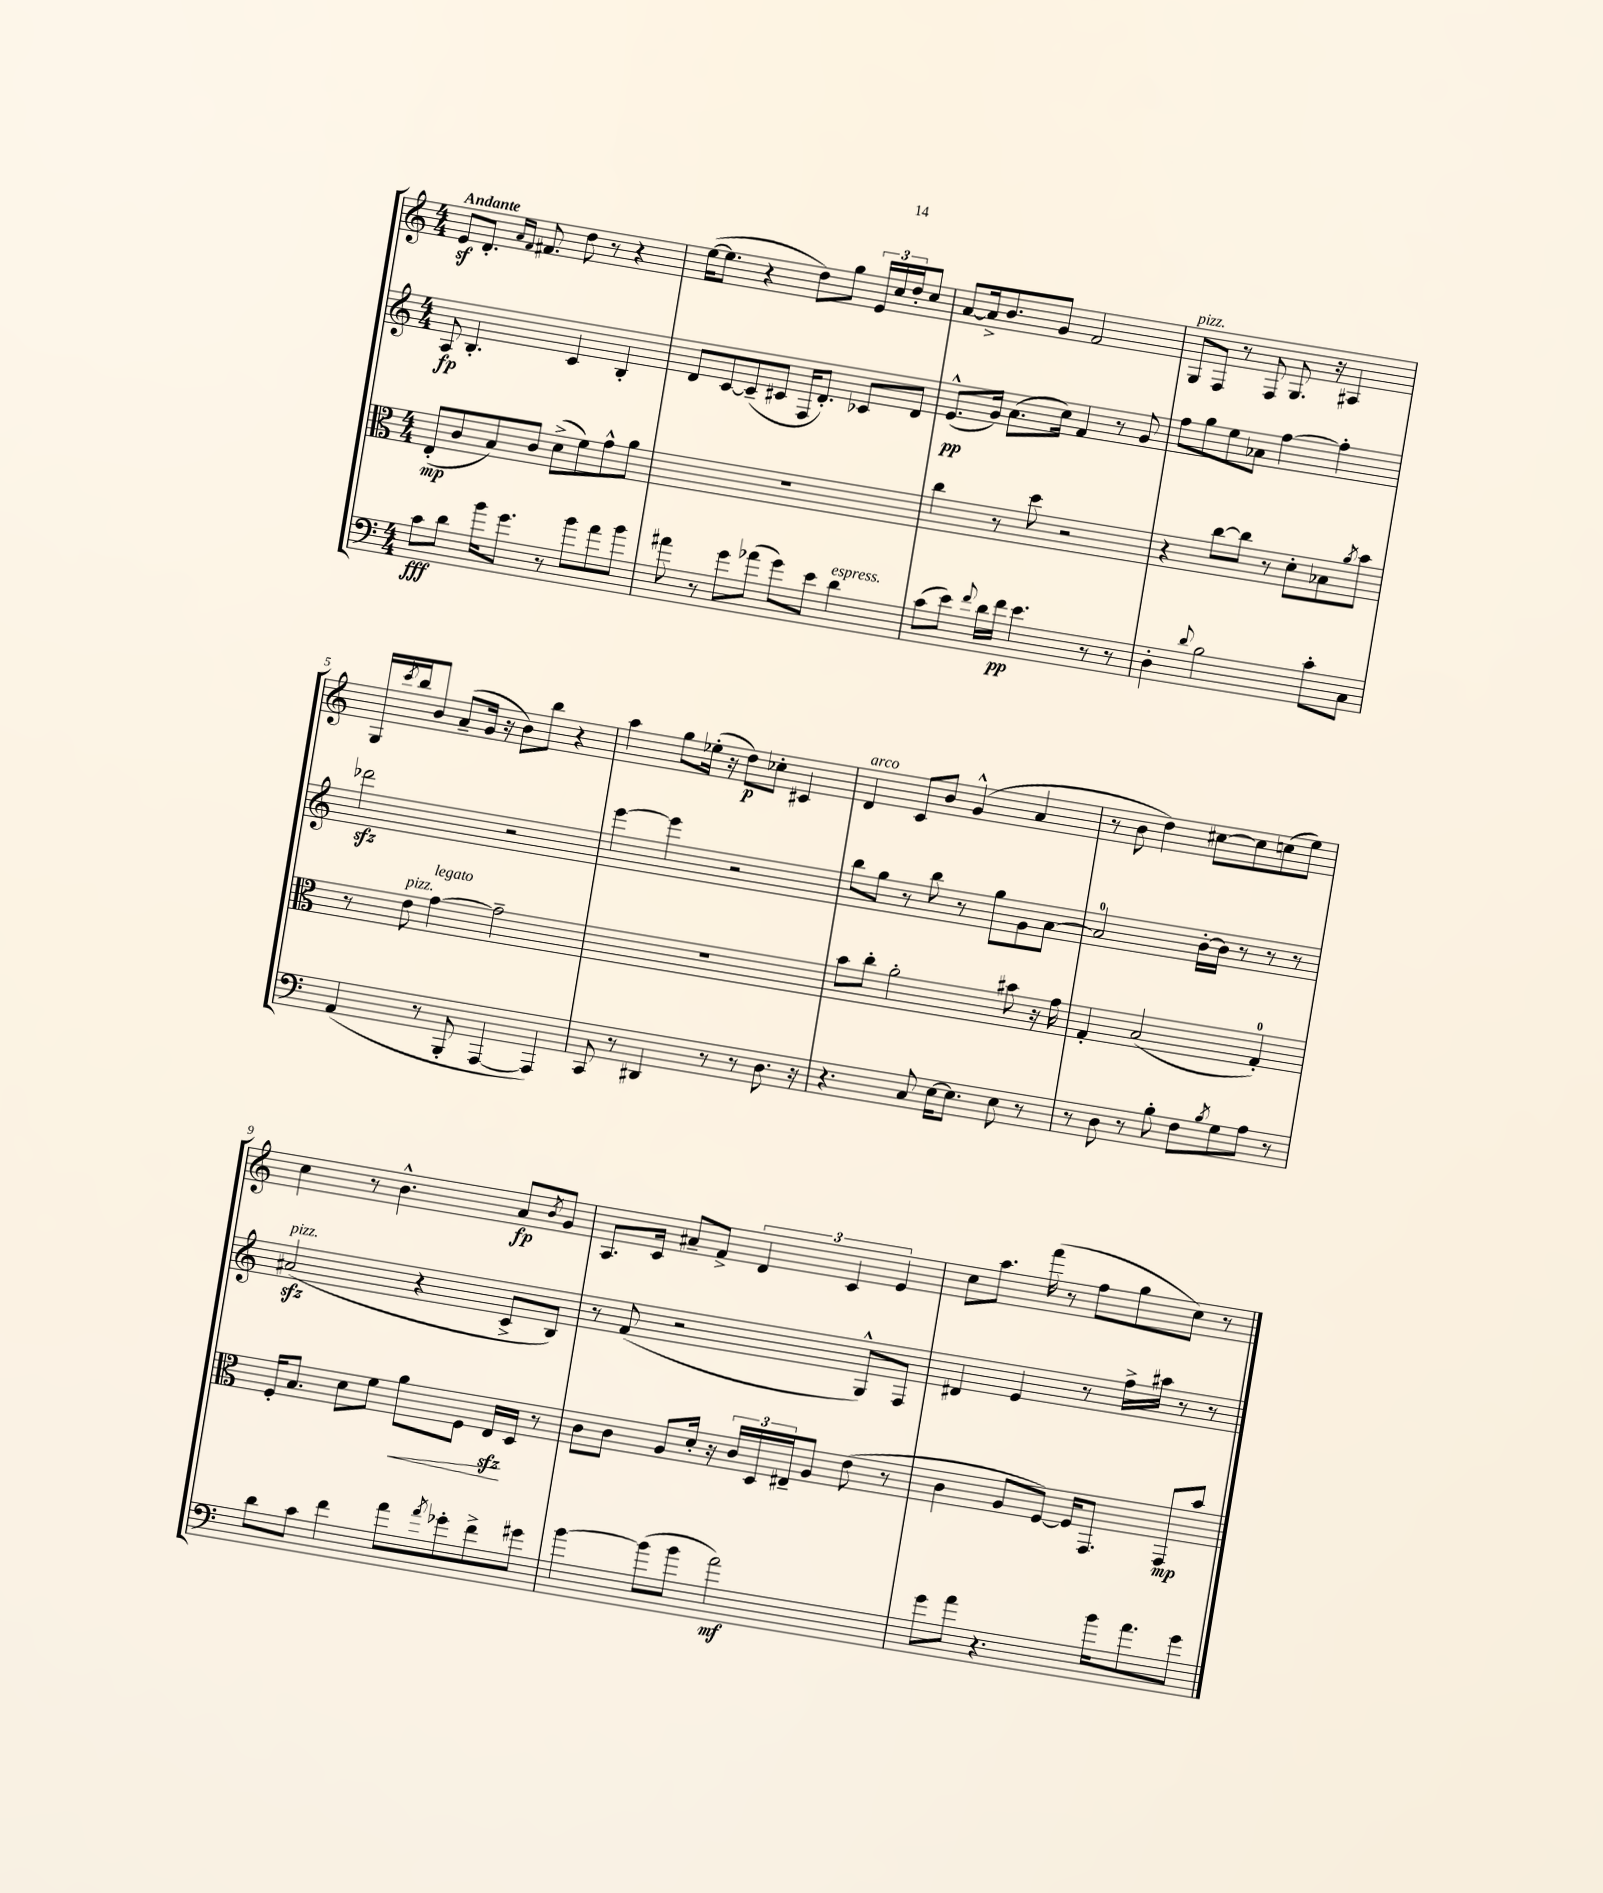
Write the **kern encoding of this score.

**kern	**dynam	**kern	**dynam	**kern	**dynam	**kern	**dynam
*part4	*part4	*part3	*part3	*part2	*part2	*part1	*part1
*staff4	*staff4	*staff3	*staff3	*staff2	*staff2	*staff1	*staff1
*clefF4	*	*clefC3	*	*clefG2	*	*clefG2	*
*k[]	*	*k[]	*	*k[]	*	*k[]	*
*M4/4	*	*M4/4	*	*M4/4	*	*M4/4	*
=1	=1	=1	=1	=1	=1	=1	=1
!	!	!	!	!	!	!LO:TX:a:B:t=Andante	!
8c\L	fff	(8E'/L	mp	8A/	fp	8ez/L	.
8d\J	.	8c/	.	4.B'/	.	8.d'/J	.
16b\KL	.	8B/)	.	.	.	.	.
.	.	.	.	.	.	16qqa/LL	.
.	.	.	.	.	.	16qqf/JJ	.
8.g\J	.	.	.	.	.	8.f#X/	.
.	.	8c/J	.	.	.	.	.
8r	.	(8d^\L	.	4c/	.	8dd\	.
8b\L	.	8f\)	.	.	.	8r	.
8a\	.	8g^^\	.	4B'/	.	4r	.
8b\J	.	8a\J	.	.	.	.	.
=2	=2	=2	=2	=2	=2	=2	=2
8a#X\	.	1r	.	8d/L	.	([16ee\KL	.
.	.	.	.	.	.	8.ee\J]	.
8r	.	.	.	[8c/	.	.	.
8g\L	.	.	.	(8c~/]	.	4r	.
(8a-X\J	.	.	.	8c#X/J	.	.	.
8g\L)	.	.	.	16F/KL	.	8dd\L)	.
.	.	.	.	8.d'/J)	.	.	.
8e\J	.	.	.	.	.	8gg\J	.
!LO:TX:a:i:t=espress.	!	!	!	!	!	!	!
4d\	.	.	.	8c-X/L	.	24e/LL	.
.	.	.	.	.	.	24cc/	.
.	.	.	.	.	.	24dd'/J	.
.	.	.	.	8d/J	.	8cc/J	.
=3	=3	=3	=3	=3	=3	=3	=3
(8c\L	.	4cc\	.	(8.e^^/L	pp	[8a/L	.
8e\J)	.	.	.	.	.	16a^/k]	.
.	.	.	.	16g/Jk)	.	8.b/	.
8qqf/	.	.	.	.	.	.	.
16d\LL	.	8r	.	(8.a\L	.	.	.
16f\JJ	pp	.	.	.	.	.	.
4.e\	.	8dd\	.	.	.	8g/J	.
.	.	.	.	16cc\Jk)	.	.	.
.	.	2r	.	4f/	.	2f/	.
8r	.	.	.	8r	.	.	.
8r	.	.	.	8g/	.	.	.
=4	=4	=4	=4	=4	=4	=4	=4
!	!	!	!	!	!	!LO:TX:a:i:t=pizz.	!
4D'\	.	4r	.	8ff\L	.	8G/L	.
.	.	.	.	8gg\	.	8F/J	.
8qqd/	.	.	.	.	.	.	.
2B\	.	[8cc\L	.	8ee\	.	8r	.
.	.	8cc\J]	.	8a-X\J	.	8F/	.
.	.	8r	.	[4ff\	.	8.G/	.
.	.	8d'\L	.	.	.	.	.
.	.	.	.	.	.	16r	.
8c'\L	.	8B-X\	.	4ff'\]	.	4A#X/	.
.	.	8qa/	.	.	.	.	.
8C\J	.	8b\J	.	.	.	.	.
!!LO:LB:g=z
=5	=5	=5	=5	=5	=5	=5	=5
(4AA/	.	8r	.	2ddd-Xzz\	.	16G/LL	.
.	.	.	.	.	.	8qccc/	.
.	.	.	.	.	.	16bb/J	.
!	!	!LO:TX:a:i:t=pizz.	!	!	!	!	!
.	.	8e\	.	.	.	8b/J	.
!	!	!LO:TX:a:i:t=legato	!	!	!	!	!
8r	.	[4g\	.	.	.	(8a~/L	.
8BBB'/	.	.	.	.	.	16g/Jk	.
.	.	.	.	.	.	16r	.
[4AAA/	.	2g~\]	.	2r	.	8b\L)	.
.	.	.	.	.	.	8bb\J	.
4AAA/])	.	.	.	.	.	4r	.
=6	=6	=6	=6	=6	=6	=6	=6
8CC/	.	1r	.	[4eee\	.	4aa\	.
8r	.	.	.	.	.	.	.
4DD#X/	.	.	.	4eee\]	.	8gg\L	.
.	.	.	.	.	.	(16ee-X'\Jk	.
.	.	.	.	.	.	16r	.
8r	.	.	.	2r	.	8dd\L)	p
8r	.	.	.	.	.	8cc-X'\J	.
8.D\	.	.	.	.	.	4c#X/	.
16r	.	.	.	.	.	.	.
=7	=7	=7	=7	=7	=7	=7	=7
!	!	!	!	!	!	!LO:TX:a:i:t=arco	!
4.r	.	8b\L	.	8bb\L	.	4d/	.
.	.	8cc'\J	.	8gg\J	.	.	.
.	.	2a'\	.	8r	.	8c/L	.
8C/	.	.	.	8bb\	.	8b/J	.
[16E\KL	.	.	.	8r	.	(4g^^/	.
8.E\J]	.	.	.	.	.	.	.
.	.	.	.	8gg\L	.	.	.
8E\	.	8b#X\	.	8g\	.	4a/	.
8r	.	16r	.	[8a\J	.	.	.
.	.	16g\	.	.	.	.	.
=8	=8	=8	=8	=8	=8	=8	=8
8r	.	4G'/	.	2a/]	.	8r	.
8D\	.	.	.	.	.	8b\	.
8r	.	(2B/	.	.	.	4dd\)	.
8B'\	.	.	.	.	.	.	.
8F\L	.	.	.	[16b'\LL	.	[8cc#X\L	.
.	.	.	.	16b\JJ]	.	.	.
8qB/	.	.	.	.	.	.	.
8G\	.	.	.	8r	.	8cc#\]	.
8A\J	.	4G'/)	.	8r	.	(8ccn\	.
8r	.	.	.	8r	.	8ee\J)	.
!!LO:LB:g=z
=9	=9	=9	=9	=9	=9	=9	=9
!	!	!	!	!LO:TX:a:i:t=pizz.	!	!	!
8d\L	.	16F'/KL	.	(2a#Xzz/	.	4cc\	.
.	.	8.B/J	.	.	.	.	.
8c\J	.	.	.	.	.	.	.
4f\	.	8d\L	.	.	.	8r	.
.	.	8f\J	.	.	.	4.b^^\	.
!	!	!	!LO:HP:b	!	!	!	!
8a\L	.	8a\L	<	4r	.	.	.
8qa/	.	.	.	.	.	.	.
8g-X'\	.	8F\J	.	.	.	.	.
8f^\	.	16Ezz/LL	.	8c^/L	.	8a/L	fp
.	.	16D/JJ	[	.	.	.	.
.	.	.	.	.	.	8qb/	.
8g#X\J	.	8r	.	8B/J)	.	8g/J	.
=10	=10	=10	=10	=10	=10	=10	=10
[4b\	.	8c\L	.	8r	.	8.A/L	.
.	.	8c\J	.	(8f/	.	.	.
.	.	.	.	.	.	16c/Jk	.
(8b\L]	.	8A/L	.	2r	.	8a#X~/L	.
8b\J	.	16d'/Jk	.	.	.	8f^/J	.
.	.	16r	.	.	.	.	.
2a\)	mf	24c/LL	.	.	.	6d/	.
.	.	24D/	.	.	.	.	.
.	.	24E#X~/J	.	.	.	.	.
.	.	8A/J	.	.	.	.	.
.	.	.	.	.	.	6c/	.
.	.	(8e\	.	8G^^/L)	.	.	.
.	.	.	.	.	.	6e/	.
.	.	8r	.	8F/J	.	.	.
=11	=11	=11	=11	=11	=11	=11	=11
8g\L	.	4c\	.	4d#X/	.	8cc\L	.
8a\J	.	.	.	.	.	8.aa\J	.
4.r	.	8A/L	.	4e/	.	.	.
.	.	.	.	.	.	(16fff\	.
.	.	[8F/J)	.	.	.	8r	.
.	.	16F/KL]	.	8r	.	8ff\L	.
.	.	8.GG/J	.	.	.	.	.
16b\KL	.	.	.	16ff^\LL	.	8gg\	.
8.a\	.	.	.	16aa#X\JJ	.	.	.
.	.	8GG/L	mp	8r	.	8cc\J)	.
8g\J	.	8b/J	.	8r	.	8r	.
==	==	==	==	==	==	==	==
*-	*-	*-	*-	*-	*-	*-	*-
